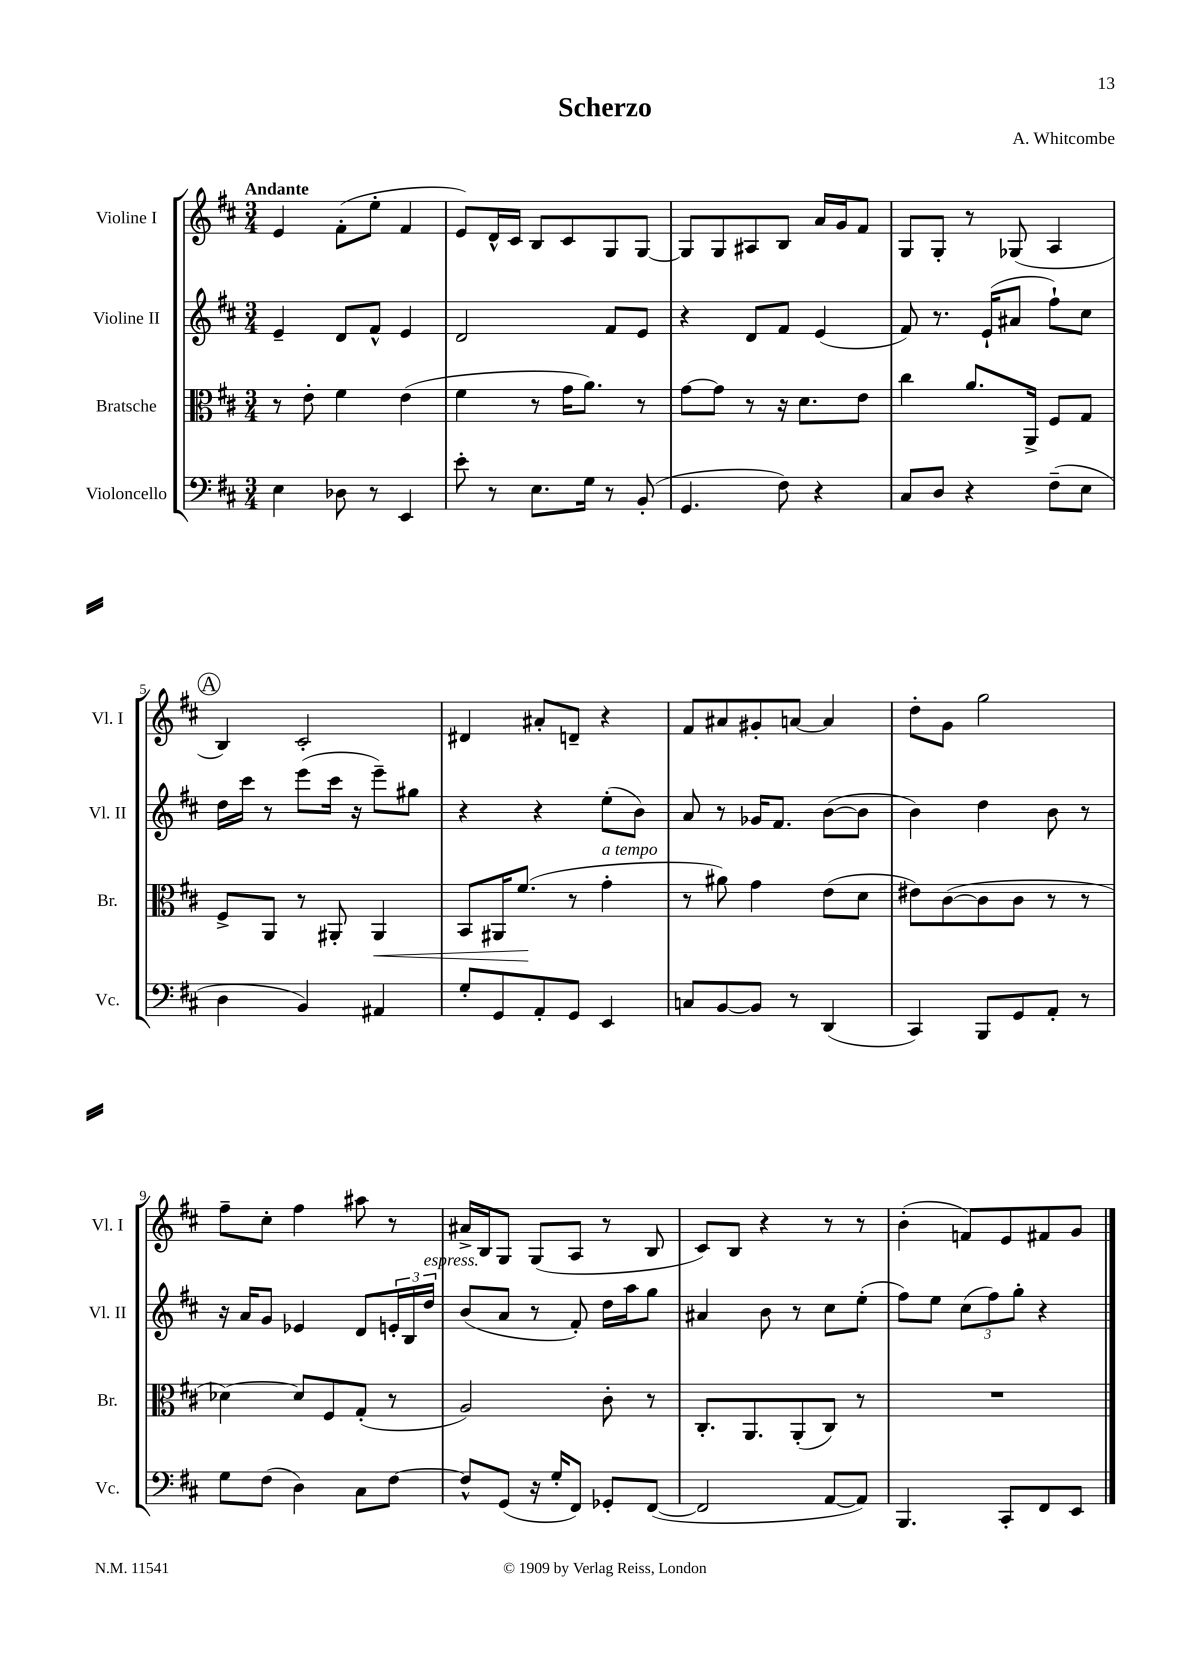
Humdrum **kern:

**kern	**kern	**dynam	**kern	**kern
*part4	*part3	*part3	*part2	*part1
*staff4	*staff3	*staff3	*staff2	*staff1
*I"Violoncello	*I"Bratsche	*	*I"Violine II	*I"Violine I
*I'Vc.	*I'Br.	*	*I'Vl. II	*I'Vl. I
*clefF4	*clefC3	*	*clefG2	*clefG2
*k[f#c#]	*k[f#c#]	*	*k[f#c#]	*k[f#c#]
*M3/4	*M3/4	*	*M3/4	*M3/4
=1	=1	=1	=1	=1
!	!	!	!	!LO:TX:a:B:t=Andante
4E\	8r	.	4e~/	4e/
.	8e'\	.	.	.
8D-X\	4f#\	.	8d/L	(8f#'\L
8r	.	.	8f#^^/J	8ee'\J
4EE/	(4e\	.	4e/	4f#/
=2	=2	=2	=2	=2
8e'\	4f#\	.	2d/	8e/L)
8r	.	.	.	16d^^/L
.	.	.	.	16c#/JJ
8.E\L	8r	.	.	8B/L
.	16g\KL	.	.	8c#/
16G\Jk	8.a\J)	.	.	.
8r	.	.	8f#/L	8G/
(8BB'/	8r	.	8e/J	[8G/J
=3	=3	=3	=3	=3
4.GG/	[8g\L	.	4r	8G/L]
.	8g\J]	.	.	8G/
.	8r	.	8d/L	8A#X/
8F#\)	16r	.	8f#/J	8B/J
.	8.d\L	.	.	.
4r	.	.	(4e/	16a/LL
.	.	.	.	16g/J
.	8e\J	.	.	8f#/J
=4	=4	=4	=4	=4
8C#/L	4cc#\	.	8f#/)	8G/L
8D/J	.	.	8.r	8G'/J
4r	8.a/L	.	.	8r
.	.	.	(16e`/KL	.
.	.	.	8a#X/J	(8G-X/
.	16AA^/Jk	.	.	.
(8F#~\L	8F#/L	.	8ff#`\L)	4A/
8E\J	8G/J	.	8cc#\J	.
!!LO:LB:g=z
!!LO:REH:place=s1:t=A
=5	=5	=5	=5	=5
4D\	8F#^/L	.	16dd\LL	4B/)
.	.	.	16ccc#\JJ	.
.	8AA/J	.	8r	.
4BB/)	8r	.	(8eee\L	2c#'/
.	8AA#X'/	.	16ccc#\Jk	.
.	.	.	16r	.
!	!	!LO:HP:b	!	!
4AA#X/	4AA#/	<	8eee~\L)	.
.	.	.	8gg#X\J	.
=6	=6	=6	=6	=6
8G'/L	8BB/L	.	4r	4d#X/
8GG/	16AA#X/K	.	.	.
.	(8.f#/J	.	.	.
8AA'/	.	.	4r	8a#X'/L
8GG/J	8r	[	.	8dn~/J
!	!LO:TX:a:i:t=a tempo	!	!	!
4EE/	4g'\	.	(8ee'\L	4r
.	.	.	8b\J)	.
=7	=7	=7	=7	=7
8Cn/L	8r	.	8a/	8f#/L
[8BB/	8a#X\)	.	8r	8a#X/
8BB/J]	4g\	.	16g-X/KL	8g#X'/
.	.	.	8.f#/J	.
8r	.	.	.	[8an/J
(4DD/	(8e\L	.	([8b\L	4a/]
.	8d\J	.	8b\J]	.
=8	=8	=8	=8	=8
4CC#/)	8e#X\L)	.	4b\)	8dd'\L
.	([8c#\	.	.	8g\J
8BBB/L	8c#\]	.	4dd\	2gg\
8GG/	8c#\J	.	.	.
8AA'/J	8r	.	8b\	.
8r	8r	.	8r	.
!!LO:LB:g=z
=9	=9	=9	=9	=9
8G\L	[4d-X\)	.	16r	8ff#~\L
.	.	.	16a/KL	.
(8F#\J	.	.	8g/J	8cc#'\J
4D\)	8d-/L]	.	4e-X/	4ff#\
.	8F#/	.	.	.
8C#\L	(8G'/J	.	8d/L	8aa#X\
[8F#\J	8r	.	24en'/L	8r
.	.	.	24B/	.
!	!	!	!LO:TX:a:i:t=espress.	!
.	.	.	24dd/JJ	.
=10	=10	=10	=10	=10
8F#^^/L]	2A/)	.	(8b/L	16a#X^/LL
.	.	.	.	16B/J
(8GG/J	.	.	8a/J	8G/J
16r	.	.	8r	(8G/L
16G'/KL	.	.	.	.
8FF#/J)	.	.	8f#'/)	8A/J
8GG-X'/L	8c#'\	.	16dd\LL	8r
.	.	.	16aa\J	.
([8FF#/J	8r	.	8gg\J	8B/
=11	=11	=11	=11	=11
2FF#/]	8.C#'/L	.	4a#X/	8c#/L)
.	.	.	.	8B/J
.	8.AA/	.	.	.
.	.	.	8b\	4r
.	(8AA'/	.	8r	.
[8AA/L	8C#/J)	.	8cc#\L	8r
8AA/J])	8r	.	(8ee'\J	8r
=12	=12	=12	=12	=12
4.BBB/	2.r	.	8ff#\L)	(4b'\
.	.	.	8ee\J	.
.	.	.	(12cc#\L	8fn/L)
.	.	.	12ff#\)	.
8CC#'/L	.	.	.	8e/
.	.	.	12gg'\J	.
8FF#/	.	.	4r	8f#X/
8EE/J	.	.	.	8g/J
==	==	==	==	==
*-	*-	*-	*-	*-
